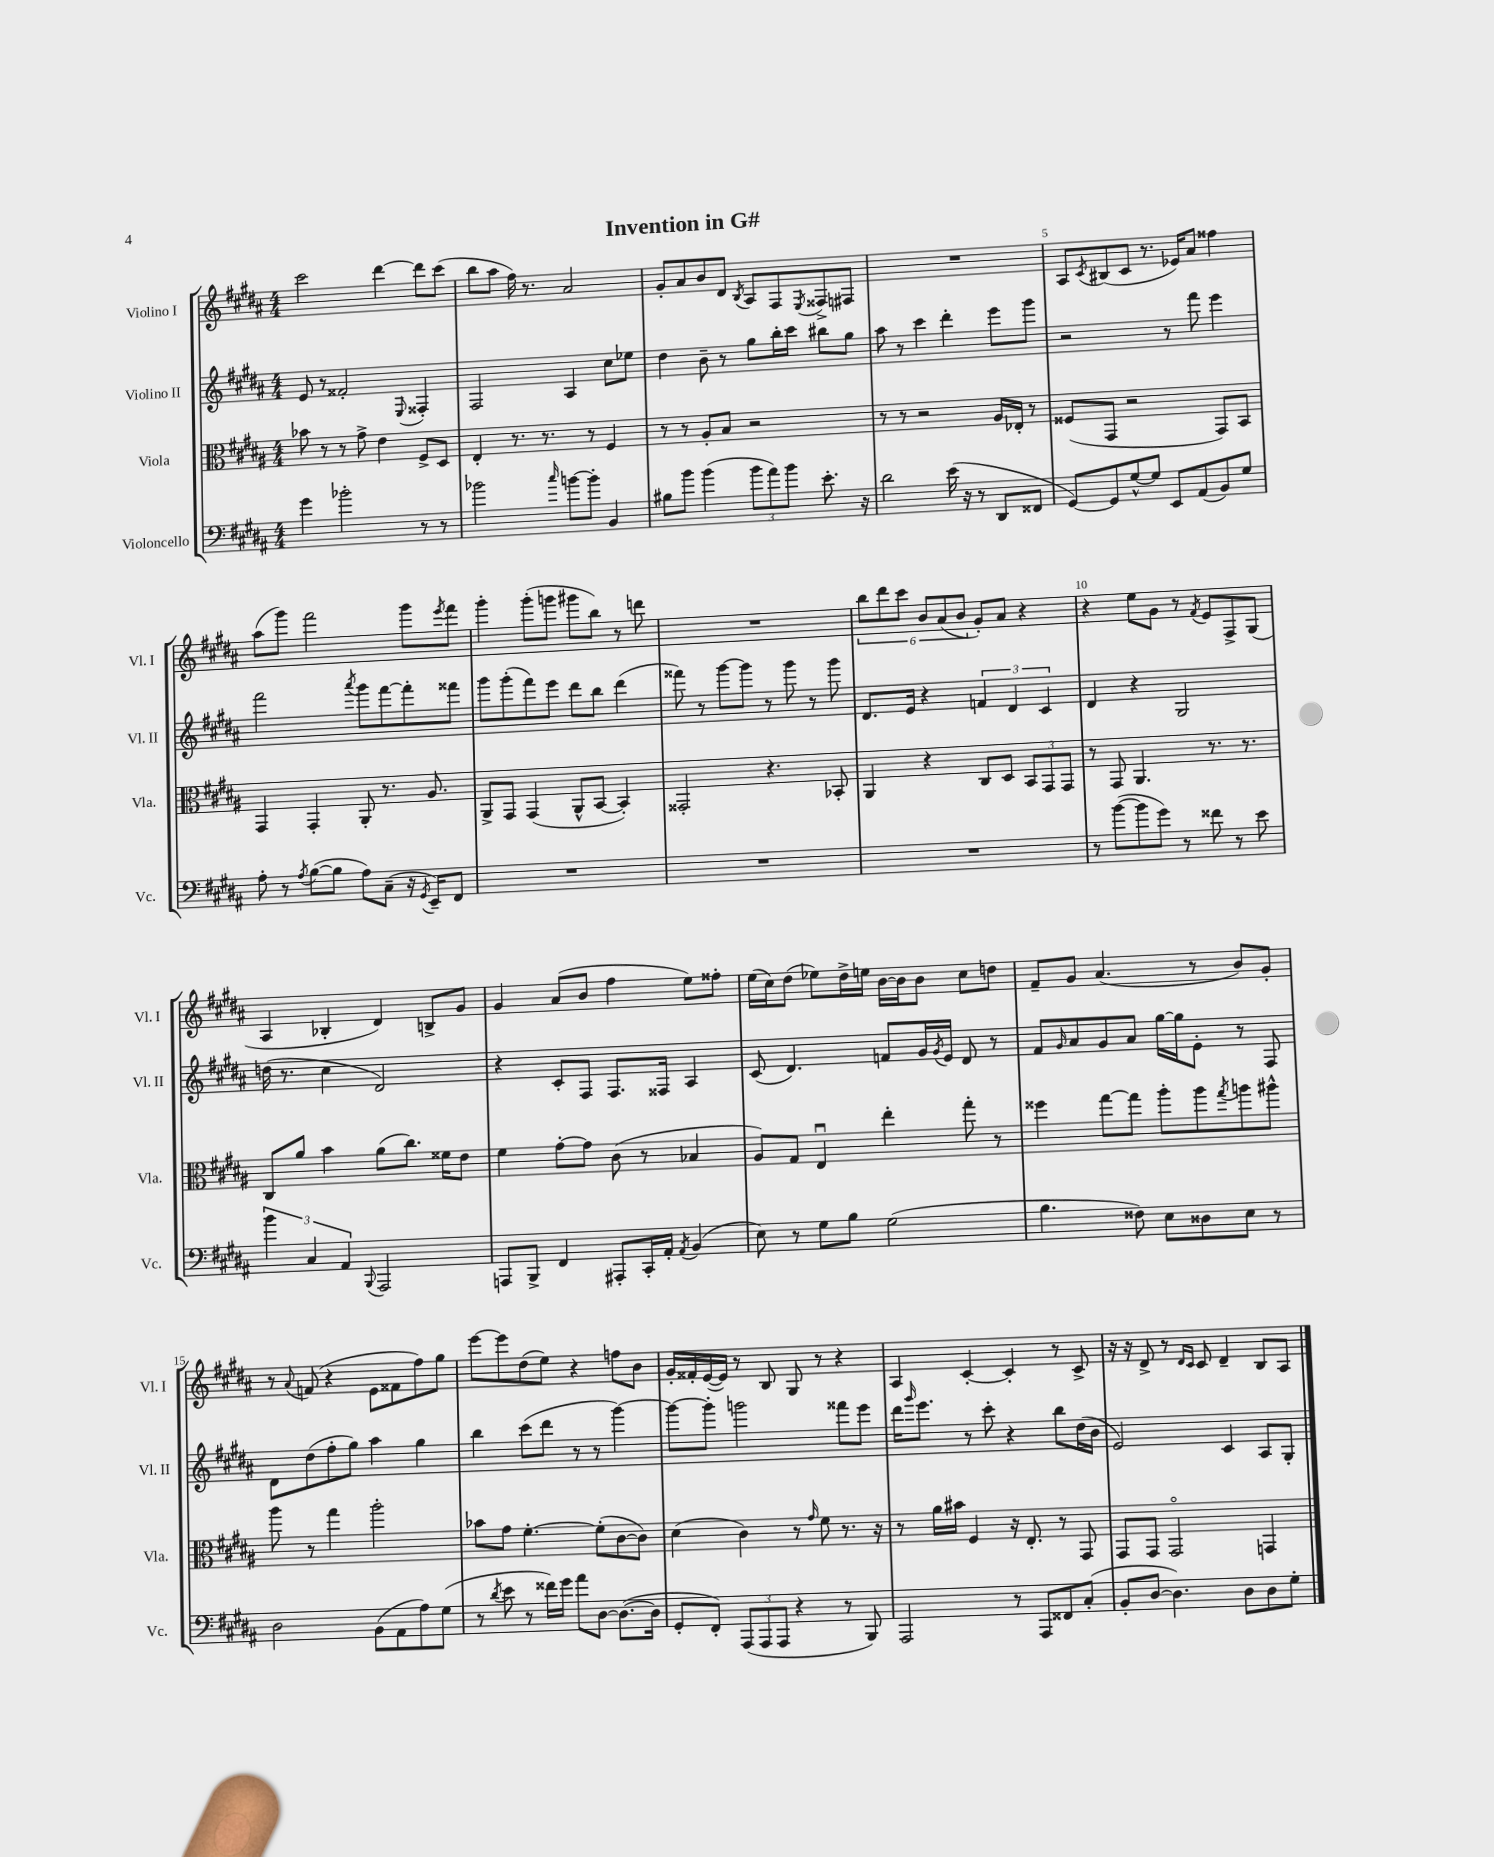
\header { title = "Invention in G#" }
<<
\new StaffGroup <<
\new Staff = "s0" \with { instrumentName = "Violino I" shortInstrumentName = "Vl. I" } {
    \clef treble \key b \major \numericTimeSignature \time 4/4
    cis'''2 dis'''4~ dis'''8 cis'''8( |
    b''8 ais''8 fis''16) r8. ais'2 |
    gis'8-. ais'8 b'8 dis'8 \acciaccatura { b8 } ais8 fis8 \acciaccatura { e8 } fisis8-> fis8 |
    R1 |
    ais8 \acciaccatura { cis'8 } bis8( cis'8 r8. ees'16) ais'8 fisis''4 |
    ais''8( gis'''8) fis'''2 gis'''8 \acciaccatura { e'''8 } fis'''8 |
    gis'''4-. gis'''8-.( g'''8 gis'''8 b''8) r8 d'''8 |
    R1 |
    \tuplet 6/4 { b''8 dis'''8 cis'''8 b'8 ais'8( b'8 } gis'8-.) ais'8 r4 |
    r4 e''8 gis'8 r8 \acciaccatura { fis'8 } e'8 fis8-> gis8( |
    ais4 bes4-. dis'4) b8-> gis'8 |
    gis'4 ais'8( b'8 fis''4 e''8) fisis''8-. |
    e''16( cis''16) dis''8( ees''8) dis''16-> e''16 b'16~ b'16 b'8 cis''8 d''8 |
    fis'8-- gis'8 ais'4.( r8 b'8) gis'8-. |
    r8 \appoggiatura { ais'8 } f'8( r4 e'8 fisis'8 fis''8) gis''8 |
    e'''8~ e'''8 dis''8( e''8) r4 f''8 b'8 |
    gis'16-. fisis'16-. e'16~( e'16) r8 b8 gis8 r8 r4 |
    ais4 cis'4~-. cis'4-. r8 cis'8-> |
    r16 r16 dis'8-> r8 \grace { dis'16 cis'16 } cis'8 dis'4-- b8 ais8 \bar "|." |
}
\new Staff = "s1" \with { instrumentName = "Violino II" shortInstrumentName = "Vl. II" } {
    \clef treble \key b \major \numericTimeSignature \time 4/4
    e'8 r8 fisis'2-. \appoggiatura { e8 } fisis4-. |
    fis2 ais4 cis''8 ees''8 |
    dis''4 b'8-- r8 gis''8 b''16-. cis'''16 bis''8 gis''8 |
    ais''8 r8 cis'''4 dis'''4-. e'''8 gis'''8 |
    r2 r8 fis'''8 e'''4 |
    fis'''2 \acciaccatura { ais'''8 } gis'''8 fis'''8~ fis'''8-. fisis'''8 |
    gis'''8 gis'''8-.( fis'''8) e'''8 dis'''8 b''8 dis'''4( |
    fisis'''8) r8 gis'''8~ gis'''8 r8 gis'''8 r8 gis'''8 |
    dis'8. e'16 r4 \tuplet 3/2 { f'4 dis'4 cis'4 } |
    dis'4 r4 gis2 |
    d''16( r8. cis''4 dis'2) |
    r4 cis'8-. fis8 fis8. fisis16 ais4 |
    cis'8( dis'4.) f'8 gis'16 \acciaccatura { gis'8 } e'16 dis'8 r8 |
    fis'8 \grace { gis'16 } ais'8 gis'8 ais'8 gis''16~ gis''16 e'8-. r8 fis8 |
    dis'8 dis''8( fis''8-. gis''8) ais''4 gis''4 |
    b''4 cis'''8( dis'''8 r8 r8 gis'''4~) |
    gis'''8~ gis'''8-. g'''2 fisis'''8 e'''8 |
    dis'''16 \grace { gis'''16 } e'''8. r8 cis'''8-. r4 b''8 dis''16( b'16 |
    e'2) cis'4 ais8 gis8-. \bar "|." |
}
\new Staff = "s2" \with { instrumentName = "Viola" shortInstrumentName = "Vla." } {
    \clef alto \key b \major \numericTimeSignature \time 4/4
    bes'8 r8 r8 gis'8-> e'4 fis8-> dis8 |
    e4-. r8. r8. r8 fis4 |
    r8 r8 ais8-. b8 r2 |
    r8 r8 r2 ais16 ees16-. r8 |
    fisis8( gis,8 r2 gis,8) b,8 |
    gis,4 gis,4-. ais,8-. r8. ais8. |
    ais,8-> gis,8 gis,4( ais,8-^ b,8~ b,4-.) |
    gisis,2-. r4. bes,8-. |
    ais,4 r4 cis8 dis8 \tuplet 3/2 { b,8 gis,8 gis,8 } |
    r8 gis,8 ais,4. r8. r8. |
    cis8 ais'8 b'4 ais'8( cis''8.) fisis'16 e'8 |
    fis'4 gis'8~-. gis'8 cis'8( r8 bes4 |
    ais8) gis8 e4\downbow e''4-. gis''8-. r8 |
    fisis''4 gis''8~ gis''8 ais''8-. ais''8 \acciaccatura { gis''8 } a''8 ais''8-^ |
    ais''8 r8 gis''4 ais''2-. |
    bes'8 gis'8 fis'4.~-. fis'8-.( cis'8~ cis'8) |
    dis'4( cis'4) r8 \grace { gis'16 } fis'8 r8. r16 |
    r8 ais'16 bis'16 fis4 r16 e8.-. r8 gis,8 |
    gis,8 gis,8 gis,2\flageolet g,4 \bar "|." |
}
\new Staff = "s3" \with { instrumentName = "Violoncello" shortInstrumentName = "Vc." } {
    \clef bass \key b \major \numericTimeSignature \time 4/4
    gis'4 bes'2-. r8 r8 |
    bes'2 \grace { cis''16 } b'8~ b'8-. b,4 |
    bis8 b'8 b'4( \tuplet 3/2 { b'8 ais'8) b'8 } e'8.-. r16 |
    dis'2 e'16( r16 r8 dis,8 fisis,8 |
    gis,8~) gis,8 gis8~-^ gis8 e,8 ais,8( b,8) gis8 |
    ais8-. r8 \acciaccatura { ais8 } b8~( b8 ais8) cis8--( r16 \acciaccatura { gis,8 } e,16--) fis,8 |
    R1 |
    R1 |
    R1 |
    r8 b'8~( b'8 gis'8) r8 fisis'8 r8 e'8 |
    \tuplet 3/2 { b'4 cis4 ais,4 } \appoggiatura { b,,8 } ais,,2 |
    a,,8 b,,8-> fis,4 ais,,8-. cis,16-. ais,16-. \acciaccatura { ais,8 } b,4( |
    e8) r8 gis8 b8 gis2( |
    b4. fisis8) e8 disis8 e8 r8 |
    dis2 b,8( ais,8 ais8) gis8( |
    r8 \acciaccatura { dis'8 } e'8 r8 fisis'16) gis'16 ais'8 dis8~ dis8.~( dis16 |
    gis,8-. fis,8-.) \tuplet 3/2 { ais,,8( ais,,8 ais,,8 } r4 r8 b,,8) |
    ais,,2 r8 ais,,8 fisis,8 cis8-.( |
    b,8-. dis8~ dis4.) dis8 dis8 gis8-. \bar "|." |
}
>>
>>
\layout { \context { \Score \override BarNumber.break-visibility = ##(#f #t #t) barNumberVisibility = #(every-nth-bar-number-visible 5) } }
